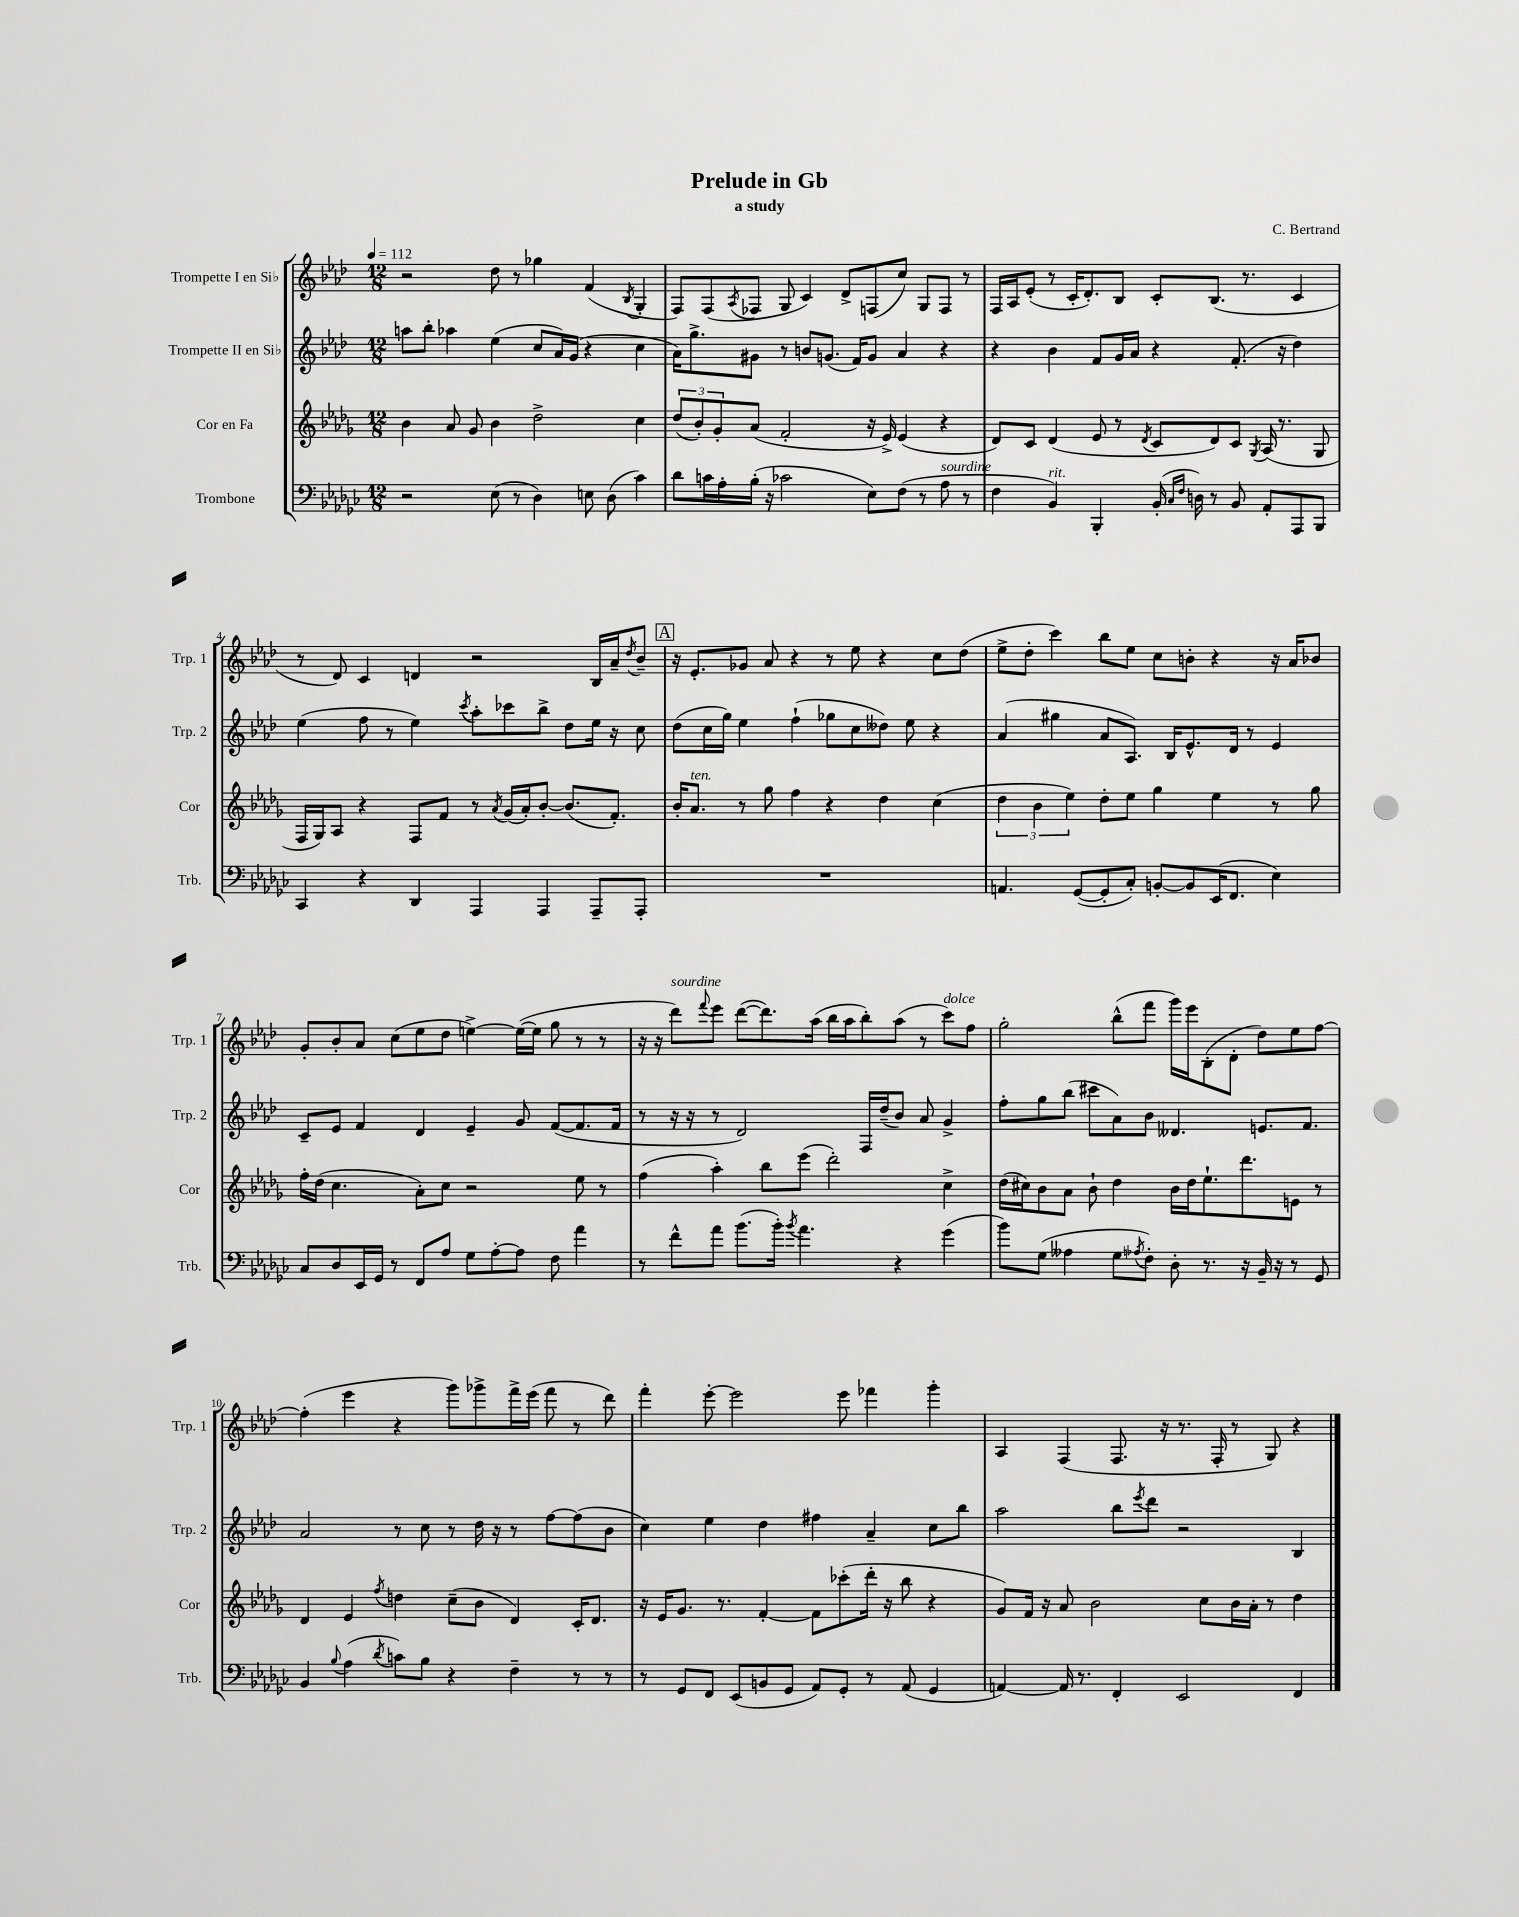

**kern	**kern	**kern	**kern
*staff4	*staff3	*staff2	*staff1
*clefF4	*clefG2	*clefG2	*clefG2
*k[b-e-a-d-g-c-]	*k[b-e-a-d-g-]	*k[b-e-a-d-]	*k[b-e-a-d-]
*M12/8	*M12/8	*M12/8	*M12/8
*MM112	*MM112	*MM112	*MM112
2r	4b-\	8aa\L	2r
.	.	8bb-'\J	.
.	8a-/	4aa-\	.
.	8g-/	.	.
(8E-\	4b-\	(4ee-\	8dd-\
8r	.	.	8r
4D-\)	2dd-^\	8cc/L	4gg-\
.	.	16a-/L)	.
.	.	(16g/JJ	.
8E\	.	4r	(4f/
(8D-\	.	.	.
.	.	.	8qB-/
4c-\)	4cc\	4cc\	4G'/
=	=	=	=
8d-\L	(12dd-/L	16a-\LK)	8F/L)
.	.	8.gg^\	.
.	12b-'/)	.	.
16c\L	.	.	(8F/
.	12g-'/	.	.
16A-'\	.	.	.
.	.	.	8qA-/
(16B-'\JJ	(8a-/J	8g#\J	8F-/J
16r	.	.	.
2c-\	2f'/	8r	8G/
.	.	8b/L	4c/)
.	.	(8.g/J	.
.	.	.	8d-^/L
.	.	16f/LK)	.
8E-\L)	16r	8g/J	(8F/
.	16e-^/)	.	.
(8F\J	(4e-/	4a-/	8cc/J)
8r	.	.	8G/L
8A-\	4r	4r	8F/J
8r	.	.	8r
=	=	=	=
4F\	8d-/L)	4r	16F/LL
.	.	.	16A-/J
.	8c/J	.	(8e-'/J
4BB-/)	(4d-/	4b-\	8r
.	.	.	16c'/LK
.	.	.	8.d-'/)
4BBB-'/	8e-/	8f/L	.
.	8r	16g/L	8B-/J
.	.	16a-/JJ	.
.	8qd-/	.	.
(16BB-'/	8c/L	4r	8c'/L
16qqC-/LL	.	.	.
16qqF/JJ	.	.	.
16D\)	.	.	.
8r	8d-/)	.	(8.B-/J
8BB-/	8c/J	(8.f'/	.
.	.	.	8.r
.	8qG-/	.	.
8AA-'/L	(16A-/	.	.
.	8.r	16r	.
8AAA-/	.	4dd-\)	4c/
8BBB-/J	8G-/	.	.
=	=	=	=
4CC-/	16F/LL	(4ee-\	8r
.	16G-/J)	.	.
.	8A-/J	.	8d-/)
4r	4r	8ff\	4c/
.	.	8r	.
4DD-/	8F/L	4ee-\)	4d/
.	8f/J	.	.
.	.	8qccc/	.
4AAA-/	8r	8aa-'\L	2r
.	8qa-/	.	.
.	(16g-/LL	8ccc-\	.
.	16a-'/J)	.	.
4AAA-/	[8b-'/J	8bb-^\J	.
.	(8.b-/]L	8dd-\L	.
8AAA-~/L	.	16ee-\Jk	16B-/LL
.	8.f'/J)	16r	16a-~/J
.	.	.	8qdd-/
8AAA-'/J	.	8cc\	8b-~/J
=	=	=	=
1.r	16b-'/LK	(8dd-\L	16r
.	8.a-/J	.	8.e-'/L
.	.	16cc\L	.
.	.	16gg\JJ)	.
.	8r	4ee-\	8g-/J
.	8gg-\	.	8a-/
.	4ff\	(4ff`\	4r
.	4r	8gg-\L	8r
.	.	8cc\	8ee-\
.	4dd-\	8dd--\J)	4r
.	.	8ee-\	.
.	(4cc\	4r	8cc\L
.	.	.	(8dd-\J
=	=	=	=
4.AA/	6dd-\	(4a-/	8ee-^\L
.	.	.	8dd-'\J
.	6b-\	.	.
.	.	4gg#\	4ccc\)
.	6ee-\)	.	.
([8GG-/L	.	.	.
8GG-'/]	8dd-'\L	8a-/L	8bb-\L
8C-'/J)	8ee-\J	8.A-/J)	8ee-\J
[8BB'/L	4gg-\	.	8cc\L
.	.	16B-/LK	.
8BB/]	.	8.e-^^/	8b'\J
(16EE-/K	4ee-\	.	4r
8.FF/J	.	16d-/Jk	.
.	.	8r	.
4E-\)	8r	4e-/	16r
.	.	.	16a-/LK
.	8gg-\	.	8b-/J
=	=	=	=
8C-/L	16ff'\LL	8c~/L	8g'/L
.	(16dd-\JJ	.	.
8D-/	4.cc\	8e-/J	8b-'/
16EE-/L	.	4f/	8a-/J
16GG-/JJ	.	.	.
8r	.	.	(8cc\L
8FF/L	8a-'\L)	4d-/	8ee-\
8A-/J	8cc\J	.	8dd-\J
8G-\L	2r	4e-~/	[4ee^\)
[8A-'\	.	.	.
8A-\]J	.	8g/	(16ee\_LL
.	.	.	16ee\]JJ
8F\	.	([8f/L	8gg\
4a-\	8ee-\	8.f/]	8r
.	8r	.	8r
.	.	16f/Jk	.
=	=	=	=
8r	(4ff\	8r	16r
.	.	.	16r
8f^^\L	.	16r	8ddd-\L)
.	.	16r	.
.	.	.	8qqfff/
8a-\J	4aa-'\)	8r	8eee-\J
(8.b-\L	.	2d-/)	([8ddd-\L
.	8bb-\L	.	8.ddd-\])
16b-'\Jk)	.	.	.
8qb-/	.	.	.
4.a-\	(8eee-\J	.	.
.	.	.	(16aa-\Jk
.	2ddd-'\)	.	16bb-\LL
.	.	.	16aa-\J
.	.	16F/LL	8bb-'\)
.	.	(16dd-~/J	.
4r	.	8b-/J)	(8aa-\J
.	.	8a-/	8r
(4g-\	4cc^\	4g^/	8ccc\L)
.	.	.	8ff\J
=	=	=	=
8b-\L)	(16dd-\LL	8ff'\L	2gg'\
.	16cc#\J)	.	.
(8G-\J	8b-\	8gg\	.
4A--\	8a-\J	(8bb-\J	.
.	8b-`\	8ccc#\L	.
8G-\L	4dd-\	8a-\)	(8bb-^^\L
8qA-/	.	.	.
8F'\J)	.	8b-\J	8fff\J
8D-'\	16b-\LL	4.d--/	16ggg\LL)
.	16dd-\J	.	16eee-\J
8.r	8.ee-`\	.	(8B-'\
.	.	.	8d-'\J
16r	8.ddd-\	.	.
16BB-~/	.	8.e/L	8dd-\L)
16r	.	.	.
8r	8e\J	.	8ee-\
.	.	8.f/J	.
8GG-/	8r	.	[8ff\J
=	=	=	=
4BB-/	4d-/	2a-/	(4ff'\]
8qqB-/	.	.	.
(4A-\	4e-/	.	4eee-\
8qd-/	8qff/	.	.
8c\L)	4dd\	8r	4r
8B-\J	.	8cc\	.
4r	(8cc~\L	8r	8ggg\L)
.	8b-\J	16dd-\	8ggg-^\
.	.	16r	.
4F~\	4d-/)	8r	16fff^\L
.	.	.	(16eee-\JJ
.	.	[8ff\L	8fff\
8r	16c'/LK	(8ff\]	8r
.	8.d-/J	.	.
8r	.	8b-\J	8ddd-\)
=	=	=	=
8r	16r	4cc\)	4fff'\
.	16e-/LK	.	.
8GG-/L	8.g-/J	.	.
8FF/J	.	4ee-\	[8eee-'\
.	8.r	.	.
(8EE-/L	.	.	2eee-\]
8BB/	[4f'/	4dd-\	.
8GG-/J	.	.	.
8AA-/L)	8f\]L	4ff#\	.
8GG-'/J	(8ccc-'\	.	8eee-\
8r	16ddd-'\Jk	4a-~/	4fff-\
.	16r	.	.
(8AA-/	8bb-\	.	.
4GG-/	4r	8cc\L	4ggg'\
.	.	8bb-\J	.
=	=	=	=
[4AA/)	8g-/L)	2aa-\	4A-/
.	16f/Jk	.	.
.	16r	.	.
16AA/]	8a-/	.	(4F/
8.r	.	.	.
.	2b-\	.	.
4FF'/	.	8bb-\L	8.F/
.	.	8qeee-/	.
.	.	8ddd-\J	.
.	.	.	16r
2EE-/	.	2r	8.r
.	8cc\L	.	.
.	.	.	16F'/
.	16b-\L	.	8r
.	16a-'\JJ	.	.
.	8r	.	8G/)
4FF/	4dd-\	4B-/	4r
==	==	==	==
*-	*-	*-	*-
